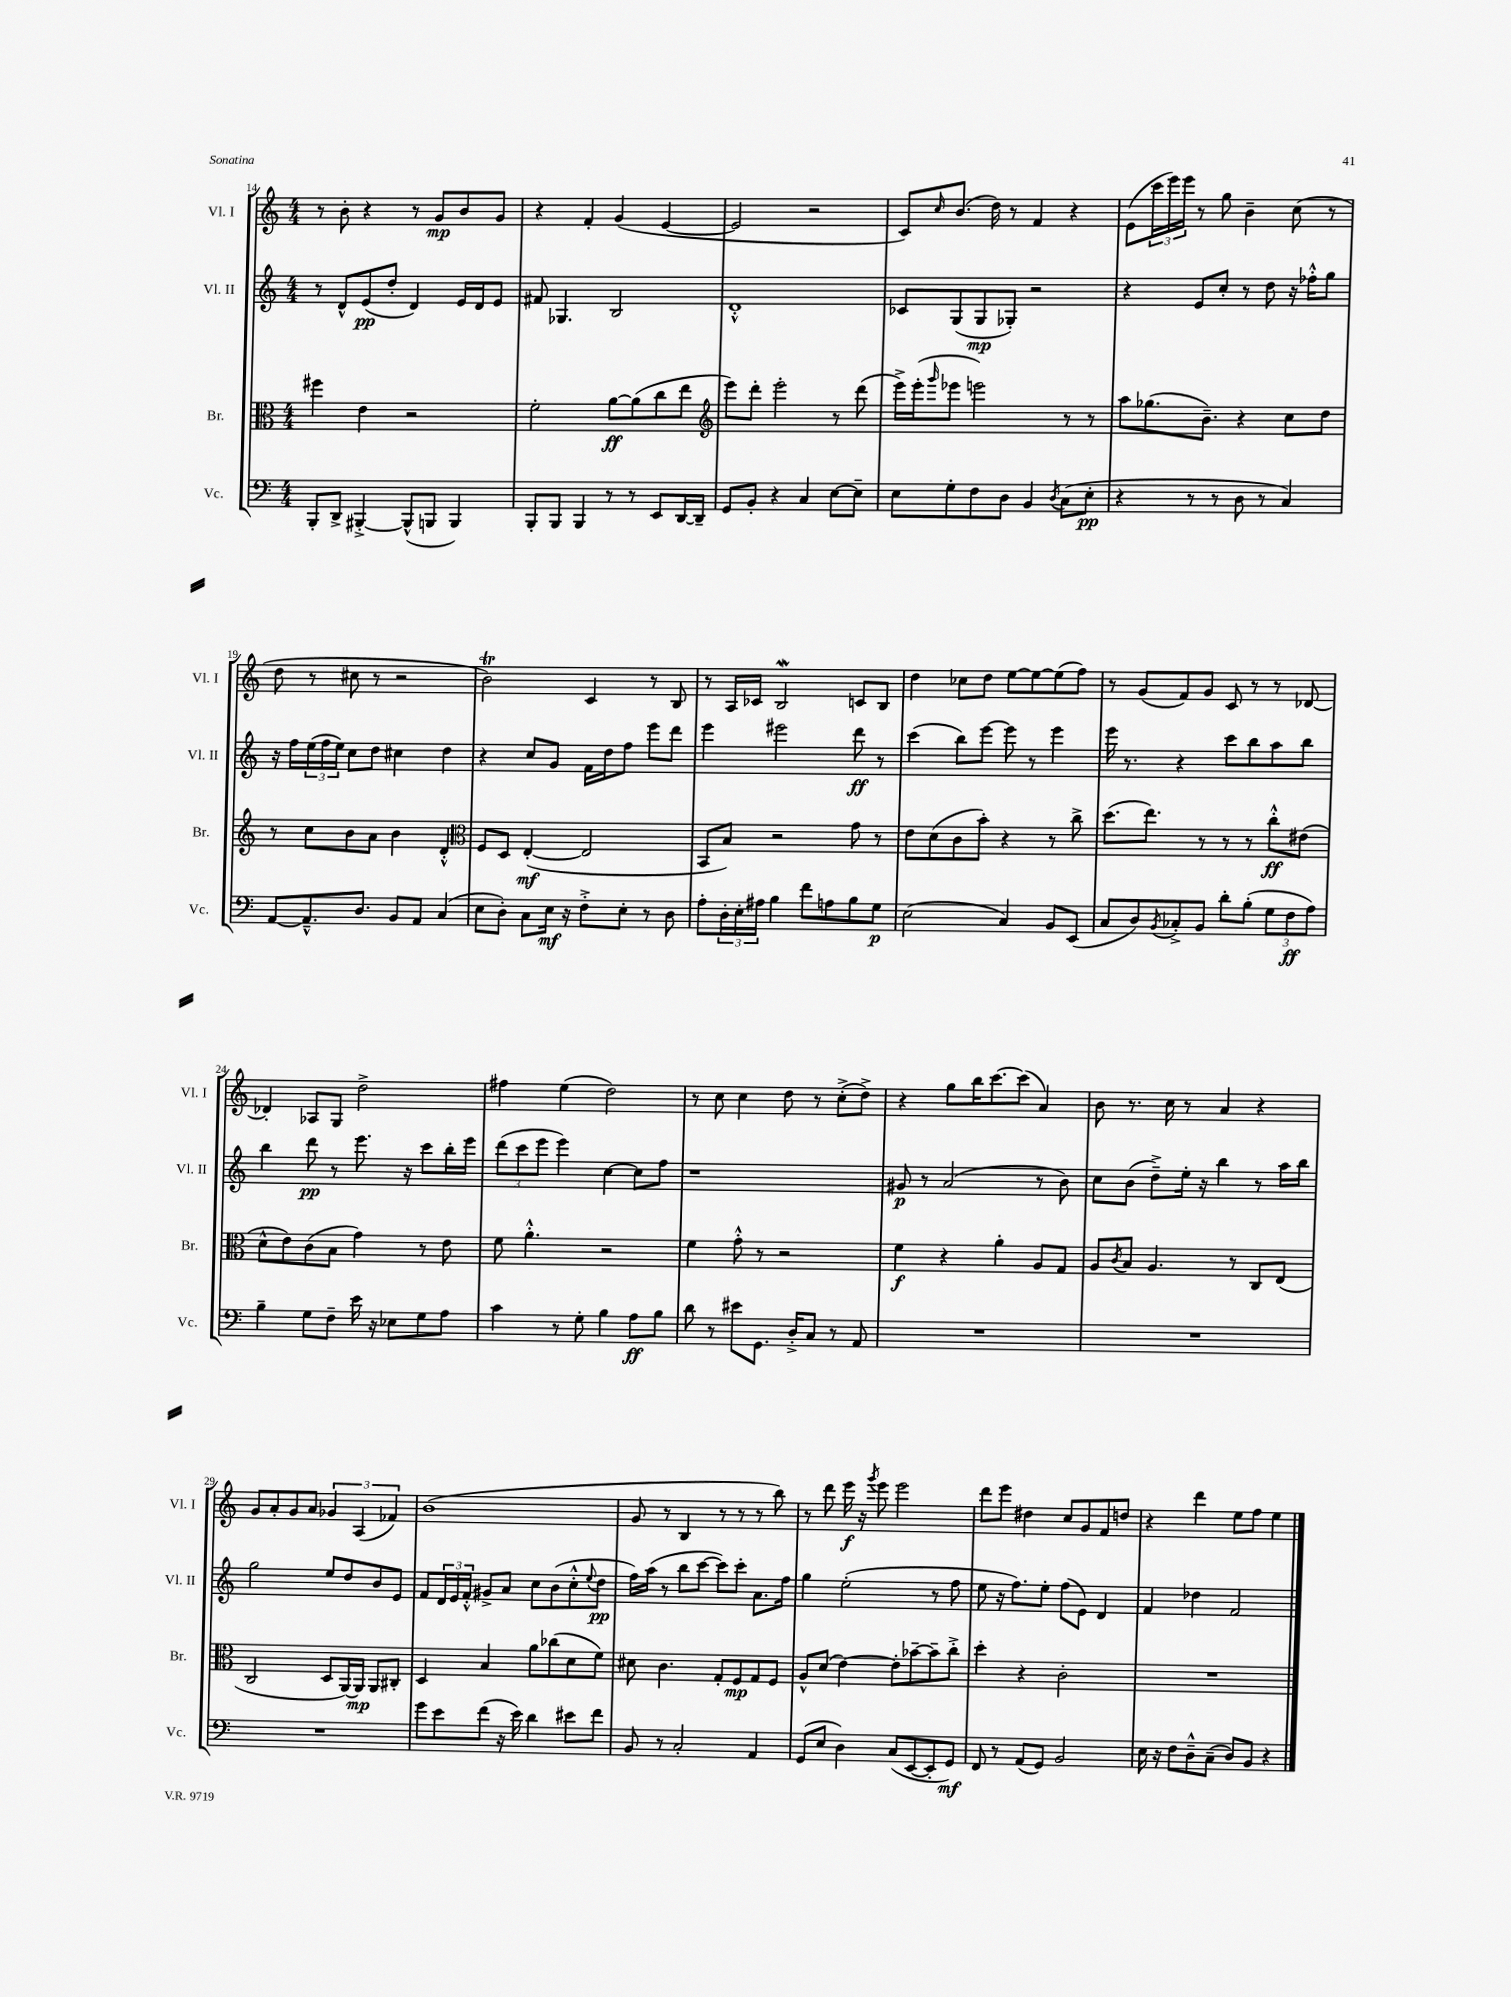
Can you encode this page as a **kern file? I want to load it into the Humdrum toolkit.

**kern	**kern	**kern	**kern
*staff4	*staff3	*staff2	*staff1
*clefF4	*clefC3	*clefG2	*clefG2
*k[]	*k[]	*k[]	*k[]
*M4/4	*M4/4	*M4/4	*M4/4
8BBB'/L	4ff#\	8r	8r
8DD^/J	.	8d^^/L	8b'\
[4BBB#'^/	4e\	(8e/	4r
.	.	8dd'/J	.
(8BBB#^^/]L	2r	4d/)	8r
8BBB/J	.	.	8g/L
4BBB/)	.	16e/LL	8b/
.	.	16d/J	.
.	.	8e/J	8g/J
=	=	=	=
8BBB'/L	2f'\	8f#/	4r
8BBB/J	.	4.G-/	.
4BBB/	.	.	4f'/
8r	[8a\L	2B/	(4g/
8r	(8a\]	.	.
8EE/L	8cc\	.	[4e/
[16DD/L	8ee\J	.	.
16DD~/]JJ	.	.	.
=	=	=	=
*	*clefG2	*	*
8GG/L	8eee\L)	1d'^^	2e/]
8BB'/J	8ddd'\J	.	.
4r	2eee'\	.	.
4C/	.	.	2r
[8E\L	8r	.	.
8E~\]J	(8ddd\	.	.
=	=	=	=
8E\L	16eee^\LL)	8c-/L	8c/L)
.	(16eee'\J	.	.
.	16qqggg/	.	16qqcc/
8G'\	8eee-\J	(8G/	(8.b/J
8F\	2eee\)	8G/	.
.	.	.	16dd\)
8D\J	.	8G-'/J)	8r
4BB/	.	2r	4f/
8qD/	.	.	.
(8C\L	8r	.	4r
8E'\J	8r	.	.
=	=	=	=
4r	8aa\L	4r	(8e\L
.	(8.gg-\	.	24ccc\L
.	.	.	24eee\)
.	.	.	24eee\JJ
8r	.	8e/L	8r
.	8.b~\J)	.	.
8r	.	8cc'/J	8gg\
8D\	4r	8r	4b~\
8r	.	8dd\	.
4C/)	8cc\L	16r	(8cc\
.	.	16ff-'^^\LK	.
.	8dd\J	8gg\J	8r
=	=	=	=
[8AA/L	8r	16r	8dd\
.	.	16ff\LL	.
8.AA~^^/]	8cc\L	(24ee\	8r
.	.	24ff\	.
.	.	24ee\JJ)	.
.	8b\	8cc\L	8cc#\
8.D/J	.	.	.
.	8a\J	8dd\J	8r
8BB/L	4b\	4cc#\	2r
8AA/J	.	.	.
(4C/	4d'^^/	4dd\	.
=	=	=	=
*	*clefC3	*	*
8E\L	8F/L	4r	2b\)
8D'\J)	8D/J	.	.
8C\L	([4E'/	8cc/L	.
16E\Jk	.	8g/J	.
16r	.	.	.
8F'^\L	2E/]	16f\LL	4c/
.	.	16dd\J	.
8E'\J	.	8ff\J	.
8r	.	8eee\L	8r
8D\	.	8ddd\J	8B/
=	=	=	=
8A'\L	8BB/L	4eee\	8r
24D'\L	8B/J)	.	16A/LL
24E'\	.	.	.
.	.	.	16c-/JJ
24A#\JJ	.	.	.
4B\	2r	2eee#\	2B/
8f\L	.	.	.
8A\	.	.	.
8B\	8g\	8ddd\	8c/L
8G\J	8r	8r	8B/J
=	=	=	=
(2E\	8e\L	(4ccc\	4dd\
.	(8d\	.	.
.	8c\	8bb\L)	8cc-\L
.	8b'\J)	[8eee\J	8dd\J
4C/)	4r	8eee\]	[8ee\L
.	.	8r	8ee\_
8BB/L	8r	4eee\	(8ee\]
(8EE/J	8cc^\	.	8ff\J)
=	=	=	=
8C/L	(8.dd\L	16eee\	8r
.	.	8.r	.
8D/)	.	.	(8g/L
.	8.ee\J)	.	.
8qBB/	.	.	.
8C-'^/	.	4r	8f/)
8BB/J	8r	.	8g/J
8d'\L	8r	8ccc\L	8c/
(8B'\J	8r	8bb\	8r
12G\L	8cc'^^\L	8aa\	8r
12F\	.	.	.
.	(8e#\J	8bb\J	[8d-/
12A\J)	.	.	.
=	=	=	=
4B~\	8d^^\L	4bb\	4d-'/]
.	8e\)	.	.
8G\L	(8c\	8ddd\	8A-/L
8F~\J	8B\J	8r	8G/J
16e\	4g\)	8.eee\	2dd^\
16r	.	.	.
8E-\L	.	.	.
.	.	16r	.
8G\	8r	8ccc\L	.
8A\J	8e\	16bb'\L	.
.	.	16eee\JJ	.
=	=	=	=
4c\	8f\	(12ddd\L	4ff#\
.	.	12ccc\	.
.	4.a'^^\	.	.
.	.	12eee\J	.
8r	.	4eee\)	(4ee\
8G'\	.	.	.
4B\	2r	[4cc\	2dd\)
8A\L	.	8cc\]L	.
8B\J	.	8ff\J	.
=	=	=	=
8d\	4f\	1r	8r
8r	.	.	8cc\
8e#\L	8g'^^\	.	4cc\
8.GG\J	8r	.	.
.	2r	.	8dd\
16D'^/LK	.	.	.
8C/J	.	.	8r
8r	.	.	(8cc'^\L
8AA/	.	.	8dd^\J)
=	=	=	=
1r	4f\	8g#/	4r
.	.	8r	.
.	4r	(2a/	8gg\L
.	.	.	16bb\K
.	.	.	[8.ccc\
.	4a'\	.	.
.	.	.	(8ccc\]J
.	8A/L	8r	4a/)
.	8G/J	8b\)	.
=	=	=	=
1r	8A/L	8cc\L	8b\
.	8qc/	.	.
.	8B/J	(8b\J	8.r
.	4.A/	8dd~^\L)	.
.	.	.	16cc\
.	.	16ee'\Jk	8r
.	.	16r	.
.	.	4bb\	4a/
.	8r	.	.
.	8C/L	8r	4r
.	(8E/J	16aa\LL	.
.	.	16bb\JJ	.
=	=	=	=
1r	2C/	2gg\	8g/L
.	.	.	8a'/
.	.	.	8g/
.	.	.	8a/J
.	8D/L	8ee/L	6g-/
.	[16AA/L)	8dd/	.
.	.	.	(6A/
.	16AA/]JJ	.	.
.	8AA/L	8b/	.
.	.	.	6f-/)
.	8C#'/J	8e/J	.
=	=	=	=
8g\L	4D/	8f/L	(1b
8e\	.	24d/L	.
.	.	24e/	.
.	.	24f'^^/JJ	.
(8f\J	4B/	8g#^/L	.
16r	.	8a/J	.
16e\)	.	.	.
4d\	8a\L	8cc\L	.
.	(8cc-\	(8b\	.
8e#\L	8d\	8cc'^^\	.
.	.	8qqee/	.
8f\J	8f\J)	8dd\J	.
=	=	=	=
8BB/	8d#\	16ff\LL)	8g/
.	.	(16aa\JJ	.
8r	4.c\	8r	8r
2C'/	.	8bb\L	4B/
.	.	[8ccc\J	.
.	8G'/L	8ccc\]L)	8r
.	8F/	8ccc'\J	8r
4AA/	8G/	8.a\L	8r
.	8F/J	.	8bb\)
.	.	16ff\Jk	.
=	=	=	=
(8GG/L	8A^^/L	4gg\	8r
8E/J	(8d/J	.	8ddd\
4D\)	[4e\)	(2ee'\	16eee\
.	.	.	16r
.	.	.	8qggg/
.	.	.	8eee\
(8C/L	8e'\]L	.	2eee\
[8EE/	[8b-~\	.	.
8EE'/]	8b-~\]	8r	.
8GG/J)	8cc'^\J	8ff\	.
=	=	=	=
8FF/	4dd'\	8ee\	8ddd\L
8r	.	16r	8eee\J
.	.	8.ff\L)	.
(8AA/L	4r	.	4dd#\
8GG/J)	.	8ee'\J	.
2BB/	2c'\	(8ff\L	8cc/L
.	.	8e\J)	8g/
.	.	4d/	8f/
.	.	.	8dd/J
=	=	=	=
16E\	1r	4f/	4r
16r	.	.	.
8F\L	.	.	.
8D~^^\	.	4dd-\	4ddd\
(8C~\J	.	.	.
8D/L)	.	2f/	8ee\L
8BB/J	.	.	8ff\J
4r	.	.	4ee\
==	==	==	==
*-	*-	*-	*-
